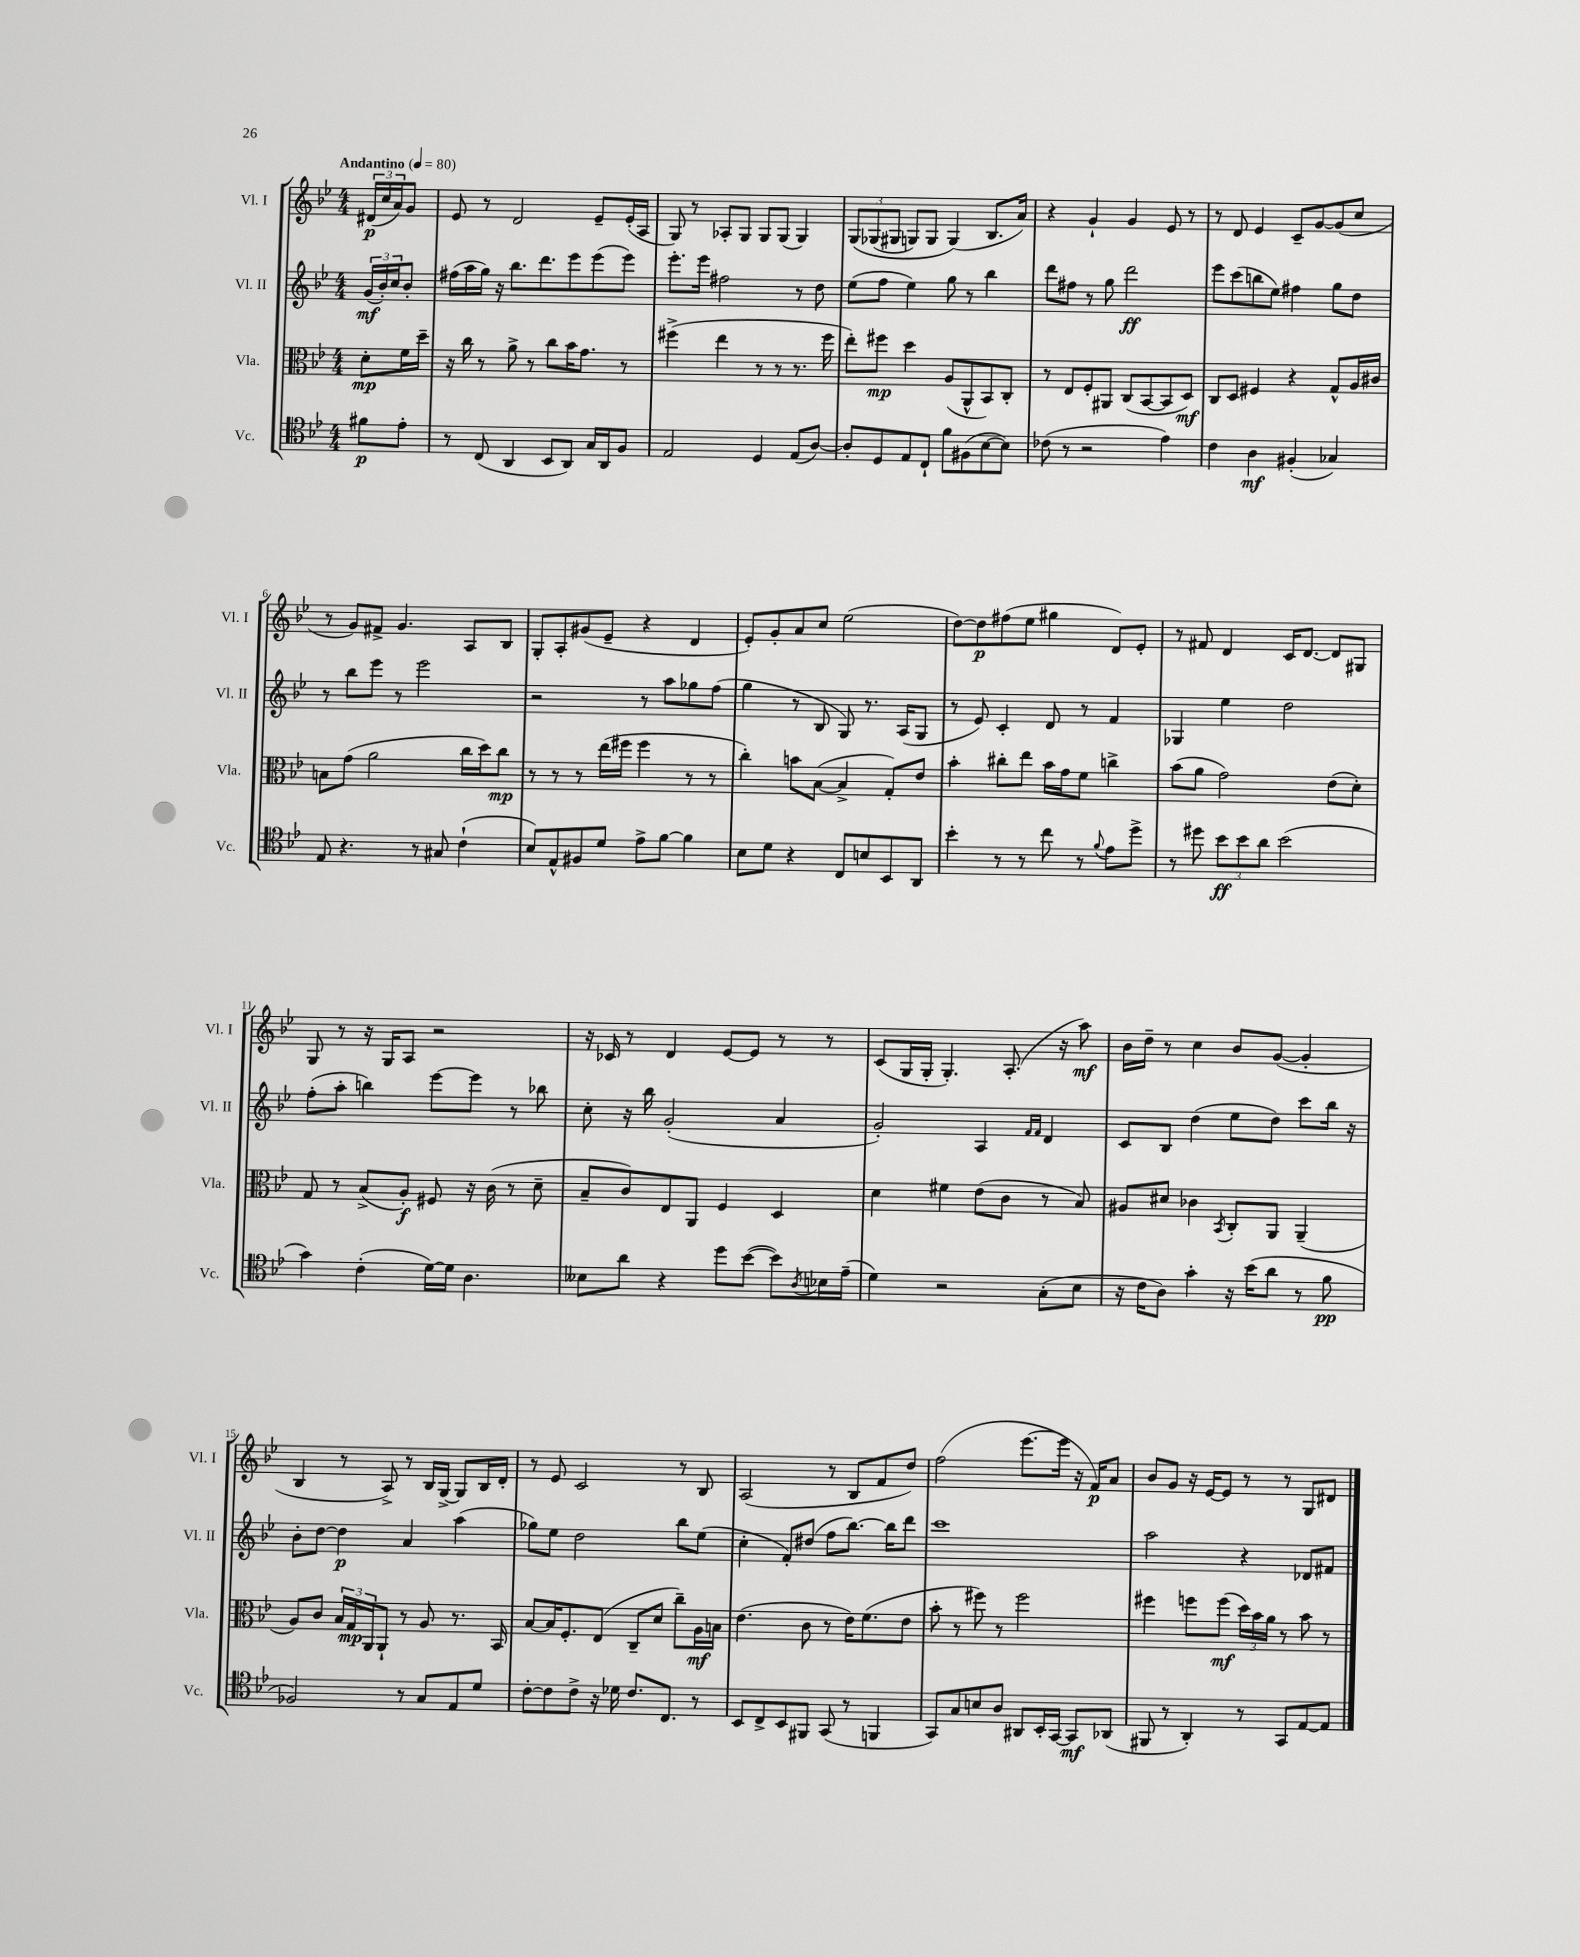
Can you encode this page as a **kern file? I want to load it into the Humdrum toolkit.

**kern	**dynam	**kern	**dynam	**kern	**dynam	**kern	**dynam
*part4	*part4	*part3	*part3	*part2	*part2	*part1	*part1
*staff4	*staff4	*staff3	*staff3	*staff2	*staff2	*staff1	*staff1
*I"Vc.	*	*I"Vla.	*	*I"Vl. II	*	*I"Vl. I	*
*I'Vc.	*	*I'Vla.	*	*I'Vl. II	*	*I'Vl. I	*
*clefC4	*	*clefC3	*	*clefG2	*	*clefG2	*
*k[b-e-]	*	*k[b-e-]	*	*k[b-e-]	*	*k[b-e-]	*
*M4/4	*	*M4/4	*	*M4/4	*	*M4/4	*
*MM80	*	*MM80	*	*MM80	*	*MM80	*
=	=	=	=	=	=	=	=
!	!	!	!	!	!	!LO:TX:a:B:t=Andantino	!
8f#X\L	p	8d'\L	mp	(24g/LL	mf	(24d#X/LL	p
.	.	.	.	24b-'/)	.	24cc/	.
.	.	.	.	24cc/J	.	24a/J)	.
8e-'\J	.	16f\L	.	8b-'/J	.	8g/J	.
.	.	16dd~\JJ	.	.	.	.	.
=1	=1	=1	=1	=1	=1	=1	=1
8r	.	16r	.	(16ff#X\LL	.	8e-/	.
.	.	16cc\	.	16aa\	.	.	.
(8C/	.	8r	.	16gg\JJ)	.	8r	.
.	.	.	.	16r	.	.	.
4AA/	.	8a^\	.	8.bb-\L	.	2d/	.
.	.	8r	.	.	.	.	.
.	.	.	.	8.ddd\	.	.	.
8BB-/L	.	8cc\L	.	.	.	.	.
8AA/J)	.	16b-\K	.	8eee-\	.	.	.
.	.	8.g\J	.	.	.	.	.
16G/LL	.	.	.	(8eee-\	.	8e-~/L	.
16AA/J	.	.	.	.	.	.	.
8F/J	.	8r	.	8eee-\J)	.	(16e-'/L	.
.	.	.	.	.	.	16A/JJ	.
=2	=2	=2	=2	=2	=2	=2	=2
2E-/	.	(4ff#X^\	.	8.eee-'\L	.	8G/)	.
.	.	.	.	.	.	8r	.
.	.	.	.	16eee-\Jk	.	.	.
.	.	4ee-\	.	2ff#X\	.	8A-X'/L	.
.	.	.	.	.	.	8G/J	.
4D/	.	8r	.	.	.	8G/L	.
.	.	8r	.	.	.	(8G/J	.
(8E-/L	.	8.r	.	8r	.	4G/)	.
[8A/J)	.	.	.	8dd\	.	.	.
.	.	16ff#\	.	.	.	.	.
=3	=3	=3	=3	=3	=3	=3	=3
8A'/L]	.	8ee-'\L)	.	(8ee-\L	.	(12G/L	.
.	.	.	.	.	.	(12G-X/	.
8D/	.	8ff#X\J	mp	8ff\J	.	.	.
.	.	.	.	.	.	12G#X/J	.
8E-/	.	4dd\	.	4ee-\)	.	8Gn/L)	.
8C`/J	.	.	.	.	.	8G/J	.
8f\L	.	(8A/L	.	8gg\	.	(4G/)	.
(8F#X\	.	8AA^^/	.	8r	.	.	.
[8B-\	.	8BB-/)	.	4bb-\	.	8.B-/L	.
8B-\J])	.	8C'/J	.	.	.	.	.
.	.	.	.	.	.	16a/Jk)	.
=4	=4	=4	=4	=4	=4	=4	=4
(8c-X\	.	8r	.	8ddd\L	.	4r	.
8r	.	8E-/L	.	8ff#X\J	.	.	.
2r	.	8F'/	.	8r	.	4g`/	.
.	.	8AA#X/J	.	8gg\	.	.	.
.	.	(8C/L	.	2ddd\	ff	4g/	.
.	.	[8BB-/	.	.	.	.	.
4e-\)	.	8BB-/]	.	.	.	8e-/	.
.	.	8D/J)	mf	.	.	8r	.
=5	=5	=5	=5	=5	=5	=5	=5
4c\	.	8C/L	.	8eee-\L	.	8r	.
.	.	8D/J	.	(8ccc\	.	8d/	.
4A\	mf	4F#X/	.	8bbn\	.	4e-/	.
.	.	.	.	8ee-\J)	.	.	.
(4F#X'/	.	4r	.	4ff#X\	.	8c~/L	.
.	.	.	.	.	.	[8g/	.
4G-X/)	.	8G^^/L	.	8gg\L	.	(8g/]	.
.	.	16A/L	.	8dd\J	.	8cc/J	.
.	.	16c#X/JJ	.	.	.	.	.
!!LO:LB:g=z
=6	=6	=6	=6	=6	=6	=6	=6
8E-/	.	8Bn\L	.	8r	.	8r	.
4.r	.	(8g\J	.	8bb-\L	.	8g/L)	.
.	.	2a\	.	8eee-\J	.	8f#X^/J	.
.	.	.	.	8r	.	4.g/	.
8r	.	.	.	2eee-\	.	.	.
8G#X/	.	.	.	.	.	.	.
(4c`\	.	16cc\LL	.	.	.	8A/L	.
.	.	16dd\J)	.	.	.	.	.
.	.	8cc\J	mp	.	.	8B-/J	.
=7	=7	=7	=7	=7	=7	=7	=7
8B-/L)	.	8r	.	2r	.	8G'/L	.
8E-^^/	.	8r	.	.	.	8A'/	.
8F#X/	.	8r	.	.	.	(8g#X/	.
8d/J	.	(16ee-\LL	.	.	.	8e-~/J	.
.	.	16ff#X\JJ	.	.	.	.	.
8e-^\L	.	4ff#\	.	8r	.	4r	.
[8f\J	.	.	.	8aa\L	.	.	.
4f\]	.	8r	.	8gg-X\	.	4d/	.
.	.	8r	.	(8ff\J	.	.	.
=8	=8	=8	=8	=8	=8	=8	=8
8B-\L	.	4cc'\)	.	4gg\	.	8e-'/L)	.
8d\J	.	.	.	.	.	8g'/	.
4r	.	8bn\L	.	8r	.	8a/	.
.	.	([8B-\J	.	8B-/	.	8cc/J	.
8C/L	.	4B-^/]	.	8G/)	.	(2ee-\	.
8Bn/	.	.	.	8.r	.	.	.
8BB-/	.	8G'/L)	.	.	.	.	.
.	.	.	.	(16A/KL	.	.	.
8AA/J	.	8e-/J	.	8G/J	.	.	.
=9	=9	=9	=9	=9	=9	=9	=9
4b-'\	.	4b-'\	.	8r	.	[8dd\L)	.
.	.	.	.	8e-/)	.	8dd\]	p
8r	.	8cc#X'\L	.	4c'/	.	(8ff#X\	.
8r	.	8ee-\J	.	.	.	8ee-\J	.
8cc\	.	16b-\LL	.	8d/	.	4gg#X\	.
.	.	16g\J	.	.	.	.	.
8r	.	8f\J	.	8r	.	.	.
8qqf/	.	.	.	.	.	.	.
8e-\L	.	4ccn^\	.	4f/	.	8d/L)	.
8dd^\J	.	.	.	.	.	8e-'/J	.
=10	=10	=10	=10	=10	=10	=10	=10
8r	.	(8b-\L	.	4G-X/	.	8r	.
8dd#X\	.	8a\J	.	.	.	8f#X/	.
12b-\L	ff	2g\)	.	4ee-\	.	4d/	.
12b-\	.	.	.	.	.	.	.
12a\J	.	.	.	.	.	.	.
(2b-\	.	.	.	2dd\	.	16c/KL	.
.	.	.	.	.	.	[8.d/J	.
.	.	(8e-\L	.	.	.	8d/L]	.
.	.	8d'\J)	.	.	.	8G#X/J	.
!!LO:LB:g=z
=11	=11	=11	=11	=11	=11	=11	=11
4g\)	.	8G/	.	(8ff'\L	.	8G/	.
.	.	8r	.	8aa'\J	.	8r	.
(4c'\	.	(8B-^/L	.	4bbn\)	.	16r	.
.	.	.	.	.	.	16G/KL	.
.	.	8A'/J)	f	.	.	8A/J	.
[16d\LL)	.	8F#X/	.	[8eee-\L	.	2r	.
16d\JJ]	.	.	.	.	.	.	.
4.A\	.	16r	.	8eee-\J]	.	.	.
.	.	(16c\	.	.	.	.	.
.	.	8r	.	8r	.	.	.
.	.	8d~\	.	8bb-X\	.	.	.
=12	=12	=12	=12	=12	=12	=12	=12
8B--X\L	.	8B-~/L	.	8cc'\	.	16r	.
.	.	.	.	.	.	16c-X/	.
8a\J	.	8c/)	.	16r	.	8r	.
.	.	.	.	16bb-\	.	.	.
4r	.	8E-/	.	(2g'/	.	4d/	.
.	.	8AA/J	.	.	.	.	.
8dd\L	.	4F/	.	.	.	[8e-/L	.
([8b-\J	.	.	.	.	.	8e-/J]	.
8b-\L])	.	4D/	.	4a/	.	8r	.
8qA/	.	.	.	.	.	.	.
16B-X\L	.	.	.	.	.	8r	.
(16e-~\JJ	.	.	.	.	.	.	.
=13	=13	=13	=13	=13	=13	=13	=13
4d\)	.	4d\	.	2g'/)	.	(8c/L	.
.	.	.	.	.	.	16G/L	.
.	.	.	.	.	.	16G'/JJ	.
2r	.	4f#X\	.	.	.	4.G'/)	.
.	.	(8e-\L	.	4A/	.	.	.
.	.	8c\J	.	.	.	(8.A'/	.
.	.	.	.	16qqf/LL	.	.	.
.	.	.	.	16qqf/JJ	.	.	.
(8G'\L	.	8r	.	4d/	.	.	.
.	.	.	.	.	.	16r	.
8B-\J	.	8B-/)	.	.	.	8aa\)	mf
=14	=14	=14	=14	=14	=14	=14	=14
16r	.	8A#X/L	.	8c/L	.	16b-\LL	.
16c\KL	.	.	.	.	.	16dd~\JJ	.
8A\J)	.	8d#X/J	.	8B-/J	.	8r	.
4g'\	.	4c-X\	.	(4dd\	.	4cc\	.
.	.	8qBB-/	.	.	.	.	.
16r	.	8C'/L	.	8ee-\L	.	8b-/L	.
(16b-\KL	.	.	.	.	.	.	.
8a\J	.	8AA/J	.	8dd\J)	.	([8g/J	.
8r	.	(4AA~/	.	8ccc\L	.	4g'/]	.
8f\	pp	.	.	16bb-\Jk	.	.	.
.	.	.	.	16r	.	.	.
!!LO:LB:g=z
=15	=15	=15	=15	=15	=15	=15	=15
2F-X/)	.	8A/L)	.	8b-'\L	.	4B-/	.
.	.	8c/J	.	[8dd\J	.	.	.
.	.	24B-/LL	.	4dd\]	p	8r	.
.	.	24G/	mp	.	.	.	.
.	.	24AA/J	.	.	.	.	.
.	.	8AA`/J	.	.	.	8A^/)	.
8r	.	8r	.	4a/	.	8r	.
8G/L	.	8A/	.	.	.	16B-/LL	.
.	.	.	.	.	.	[16G^/JJ	.
8E-/	.	8.r	.	(4aa\	.	8G/L]	.
8d/J	.	.	.	.	.	16B-/L	.
.	.	16BB-/	.	.	.	16d'/JJ	.
=16	=16	=16	=16	=16	=16	=16	=16
[8c'\L	.	[8B-/L	.	8gg-X\L)	.	8r	.
8c\]	.	16B-/K]	.	8ee-\J	.	8e-/	.
.	.	8.F'/	.	.	.	.	.
8c^\J	.	.	.	2dd\	.	2c/	.
16r	.	(8E-/J	.	.	.	.	.
16d-X\	.	.	.	.	.	.	.
8.c/L	.	8C~/L	.	.	.	.	.
.	.	8d/J	.	.	.	.	.
8.C/J	.	.	.	.	.	.	.
.	.	8cc~\L)	.	8bb-\L	.	8r	.
8r	.	16A\L	mf	(8ee-\J	.	8B-/	.
.	.	16Bn\JJ	.	.	.	.	.
=17	=17	=17	=17	=17	=17	=17	=17
8BB-/L	.	(4.e-\	.	4cc'\	.	(2A/	.
8C^/	.	.	.	.	.	.	.
8BB-/	.	.	.	8f'/L)	.	.	.
8FF#X/J	.	8c\	.	(8dd#X/J	.	.	.
(8GG/	.	8r	.	8ff\L	.	8r	.
8r	.	16e-\KL)	.	[8.bb-\J)	.	8B-/L	.
.	.	(8.f\	.	.	.	.	.
4FFn/	.	.	.	.	.	8f/	.
.	.	.	.	16bb-\KL]	.	.	.
.	.	8e-\J	.	8ddd\J	.	8dd/J)	.
=18	=18	=18	=18	=18	=18	=18	=18
8GG/L)	.	8b-'\	.	1ccc	.	(2ff\	.
8G/	.	8r	.	.	.	.	.
8Bn/	.	8ff#X\)	.	.	.	.	.
8A/J	.	8r	.	.	.	.	.
8AA#X/L	.	2ff#\	.	.	.	[8.eee-\L	.
16BB-'/L	.	.	.	.	.	.	.
[16GG/JJ	.	.	.	.	.	16eee-\Jk]	.
8GG/L]	mf	.	.	.	.	16r	.
.	.	.	.	.	.	16f/KL)	p
(8AA-X/J	.	.	.	.	.	8a/J	.
=19	=19	=19	=19	=19	=19	=19	=19
8FF#X/	.	4ff#X\	.	2aa\	.	8b-/L	.
8r	.	.	.	.	.	8g/J	.
4AA'/)	.	8ffn\L	.	.	.	16r	.
.	.	.	.	.	.	[16e-/KL	.
.	.	(8ff\J	mf	.	.	8e-/J]	.
8r	.	24dd\LL)	.	4r	.	8r	.
.	.	24b-\	.	.	.	.	.
.	.	24a\JJ	.	.	.	.	.
8GG/L	.	8r	.	.	.	8r	.
[8E-/	.	8b-\	.	8d-X/L	.	8G/L	.
8E-/J]	.	8r	.	8f#X/J	.	8d#X/J	.
==	==	==	==	==	==	==	==
*-	*-	*-	*-	*-	*-	*-	*-
